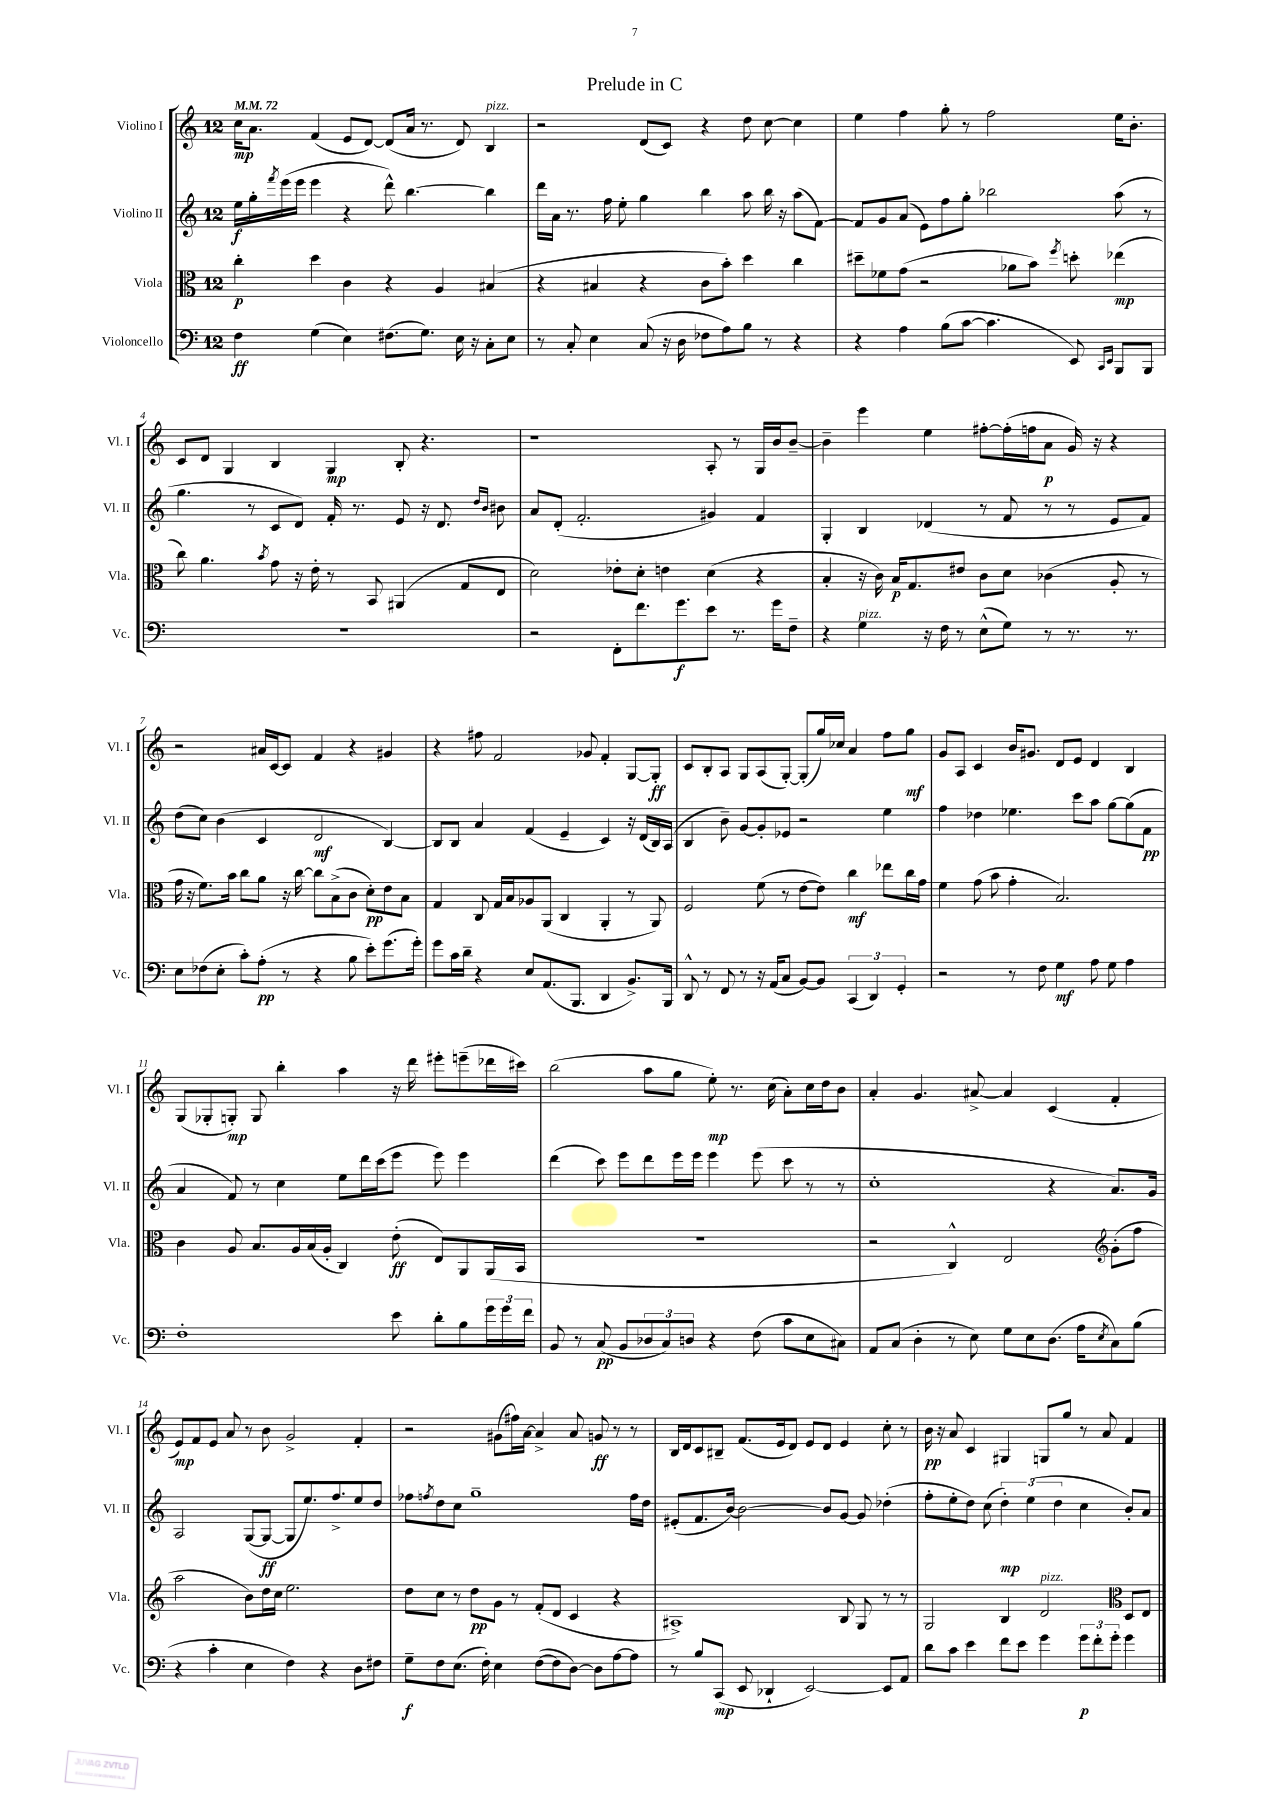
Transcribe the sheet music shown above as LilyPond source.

\header { title = "Prelude in C" }
<<
\new StaffGroup <<
\new Staff = "s0" \with { instrumentName = "Violino I" shortInstrumentName = "Vl. I" } {
    \clef treble \key c \major \once \override Staff.TimeSignature.style = #'single-digit \time 12/8 \tempo 4 = 72
    c''16\mp a'8. f'4( e'8 d'8~) d'8( a'16 r8. d'8) b4^\markup { \italic "pizz." } |
    r2 d'8( c'8) r4 d''8 c''8~ c''4 |
    e''4 f''4 g''8-. r8 f''2 e''16 b'8.-. |
    c'8 d'8 g4 b4 g4\mp b8-. r4. |
    r1 a8-. r8 g16 b'16 b'8~-- |
    b'4-- e'''4 e''4 fis''8~-. fis''16-.( f''16 a'8\p g'16) r16 r4 |
    r2 ais'16 c'16~ c'8 f'4 r4 gis'4 |
    r4 fis''8 f'2 ges'8 f'4-. g8~ g8-.\ff |
    c'8 b8-. a8 g8 a8( g8~-.) g8-.( g''16) ces''16 a'4 f''8 g''8\mf |
    g'8 a8 c'4 b'16 gis'8. d'8 e'8 d'4 b4 |
    g8( ges8-. g8-.\mp) g8 b''4-. a''4 r16 d'''16 eis'''8-. e'''8--( des'''16 cis'''16) |
    b''2( a''8 g''8 e''8-.\mp) r8. c''16( a'8-.) c''16 d''16 b'8 |
    a'4-. g'4. ais'8~-> ais'4 c'4( f'4-. |
    e'8\mp) f'8 e'8 a'8 r8 b'8 g'2-> f'4-. |
    r2 gis'8( fis''16) a'16~ a'4-> a'8 g'8\ff r8 r8 |
    b16 d'16 c'8 bis8-- f'8.( e'16 d'8) e'8 d'8 e'4 c''8-. r8 |
    b'16\pp r16 a'8 c'4 gis4 g8 g''8 r8 a'8 f'4 \bar "|." |
}
\new Staff = "s1" \with { instrumentName = "Violino II" shortInstrumentName = "Vl. II" } {
    \clef treble \key c \major \once \override Staff.TimeSignature.style = #'single-digit \time 12/8
    e''16\f g''16-. \acciaccatura { f'''8 } e'''16( e'''16 e'''4 r4 d'''8-^) b''4.~ b''4 |
    d'''16 a'16 r8. f''16 e''8-. g''4 b''4 a''8 b''16 r16 a''8( f'8~) |
    f'8 g'8 a'8( e'8) f''8 g''8-. bes''2 a''8( r8 |
    g''4. r8 c'8 d'8) f'16-. r8. e'8 r16 d'8. \grace { d''16 b'16 } bis'8 |
    a'8 d'8-.( f'2.-. gis'4) f'4 |
    g4-. b4 des'4( r8 f'8 r8 r8 e'8 f'8) |
    d''8( c''8) b'4( c'4 d'2\mf b4~) |
    b8 b8 a'4 f'4( e'4-- c'4) r16 d'16( b16) a16( |
    b4 b'8--) g'8~ g'8-. ees'8 r2 e''4 |
    f''4 des''4 ees''4. c'''8 a''8 g''8~ g''8( f'8\pp |
    a'4 f'8) r8 c''4 e''8 d'''16 c'''16( e'''8 e'''8) e'''4 |
    d'''4( c'''8) e'''8 d'''8 e'''16 e'''16 e'''4 e'''8( c'''8 r8 r8 |
    c''1-. r4 a'8.) g'16 |
    a2 g8~( g8~\ff g8 e''8.) f''8.-> e''8 d''8 |
    fes''8 \acciaccatura { f''8 } d''8 c''8 g''1-- f''16 d''16 |
    eis'8-.( f'8. b'16~) b'2~ b'8 g'8~ g'8 des''4-.( |
    f''8-. e''8-. d''8) c''8( \tuplet 3/2 { d''4-.\mp) e''4( d''4 } c''4 b'8-.) a'8 \bar "|." |
}
\new Staff = "s2" \with { instrumentName = "Viola" shortInstrumentName = "Vla." } {
    \clef alto \key c \major \once \override Staff.TimeSignature.style = #'single-digit \time 12/8
    c''4-.\p d''4 c'4 r4 a4 bis4( |
    r4 bis4 r4 c'8 b'8-.) d''4 c''4 |
    dis''8-- fes'8 g'8( r2 aes'8 b'8) \acciaccatura { f''8 } d''8-. ees''4\mp( |
    c''8) a'4. \acciaccatura { b'8 } g'8 r16 e'16-. r8 b,8 ais,4( g8 e8 |
    d'2) ees'8-. d'8-. e'4 d'4( r4 |
    b4-. r16 c'16) b16\p g8. eis'8 c'8 d'8 ces'4( a8-. r8 |
    g'16 r16 f'8.) b'16 c''8 a'8 r16 c''16~ c''8 b8->( c'8 d'8-.\pp) e'8 b8 |
    g4 c8 g16 b16 aes8 a,8( c4 a,4-. r8 a,8) |
    f2 f'8( r8 e'8~ e'8) c''4\mf ees''8 c''16 g'16 |
    f'4 g'8( b'8 g'4-. b2.) |
    c'4 a8 b8. a16 b16( a16-. c4) e'8-.\ff( e8) a,8 a,16( b,16 |
    R1. |
    r2 c4-^) e2 \clef treble g'8-.( f''8 |
    a''2 b'8) d''16 c''16 e''2. |
    d''8 c''8 r8 d''8\pp g'8 r8 f'8-.( d'8 c'4 r4 |
    ais1->) b8 g8 r8 r8 |
    g2 b4 d'2^\markup { \italic "pizz." } \clef alto d8 e8 \bar "|." |
}
\new Staff = "s3" \with { instrumentName = "Violoncello" shortInstrumentName = "Vc." } {
    \clef bass \key c \major \once \override Staff.TimeSignature.style = #'single-digit \time 12/8
    f4\ff g4( e4) fis8.( g8.) e16 r16 c8-. e8 |
    r8 c8-. e4 c8( r16 d16 fes8 a8) b8 r8 r4 |
    r4 a4 b8( c'8~ c'4. e,8) \grace { c,16 e,16 } b,,8 b,,8 |
    R1. |
    r2 f,8-. f'8. g'8.\f e'8 r8. g'16 f8-- |
    r4 g4^\markup { \italic "pizz." } r16 f16 r8 e8-^( g8) r8 r8. r8. |
    e8 fes8( e8-. c'8-.) a8-.\pp( r8 r4 b8 e'8-.) g'8.( g'16-.) |
    g'8 c'16 d'16-- r4 e8 a,8.( b,,8. d,4 b,8.->) b,,16 |
    d,8-^ r8 f,8 r8 r16 a,16( c8 b,8~) b,8 \tuplet 3/2 { c,4( d,4) g,4-. } |
    r2 r8 f8 g4\mf a8 g8 a4 |
    f1-. e'8 d'8-. b8 \tuplet 3/2 { g'16 g'16 f'16 } |
    b,8 r8 c8\pp( b,8 \tuplet 3/2 { des8 c8) d8 } r4 f8( c'8 e8 cis8) |
    a,8 c8( d4-. r8 e8) g8 e8 d8.( a16 \acciaccatura { e8 } c8) b8( |
    r4 c'4-. e4 f4) r4 d8 fis8 |
    g8--\f f8 e8.( f16-.) e4 f8~( f8 d8~) d8 a8~ a8 |
    r8 b8 c,8\mp( e,8 des,4-! e,2~) e,8 a,8 |
    d'8 c'8 e'4 f'8 e'8 g'4 \tuplet 3/2 { g'8\p f'8-. g'8-. } g'4 \bar "|." |
}
>>
>>
